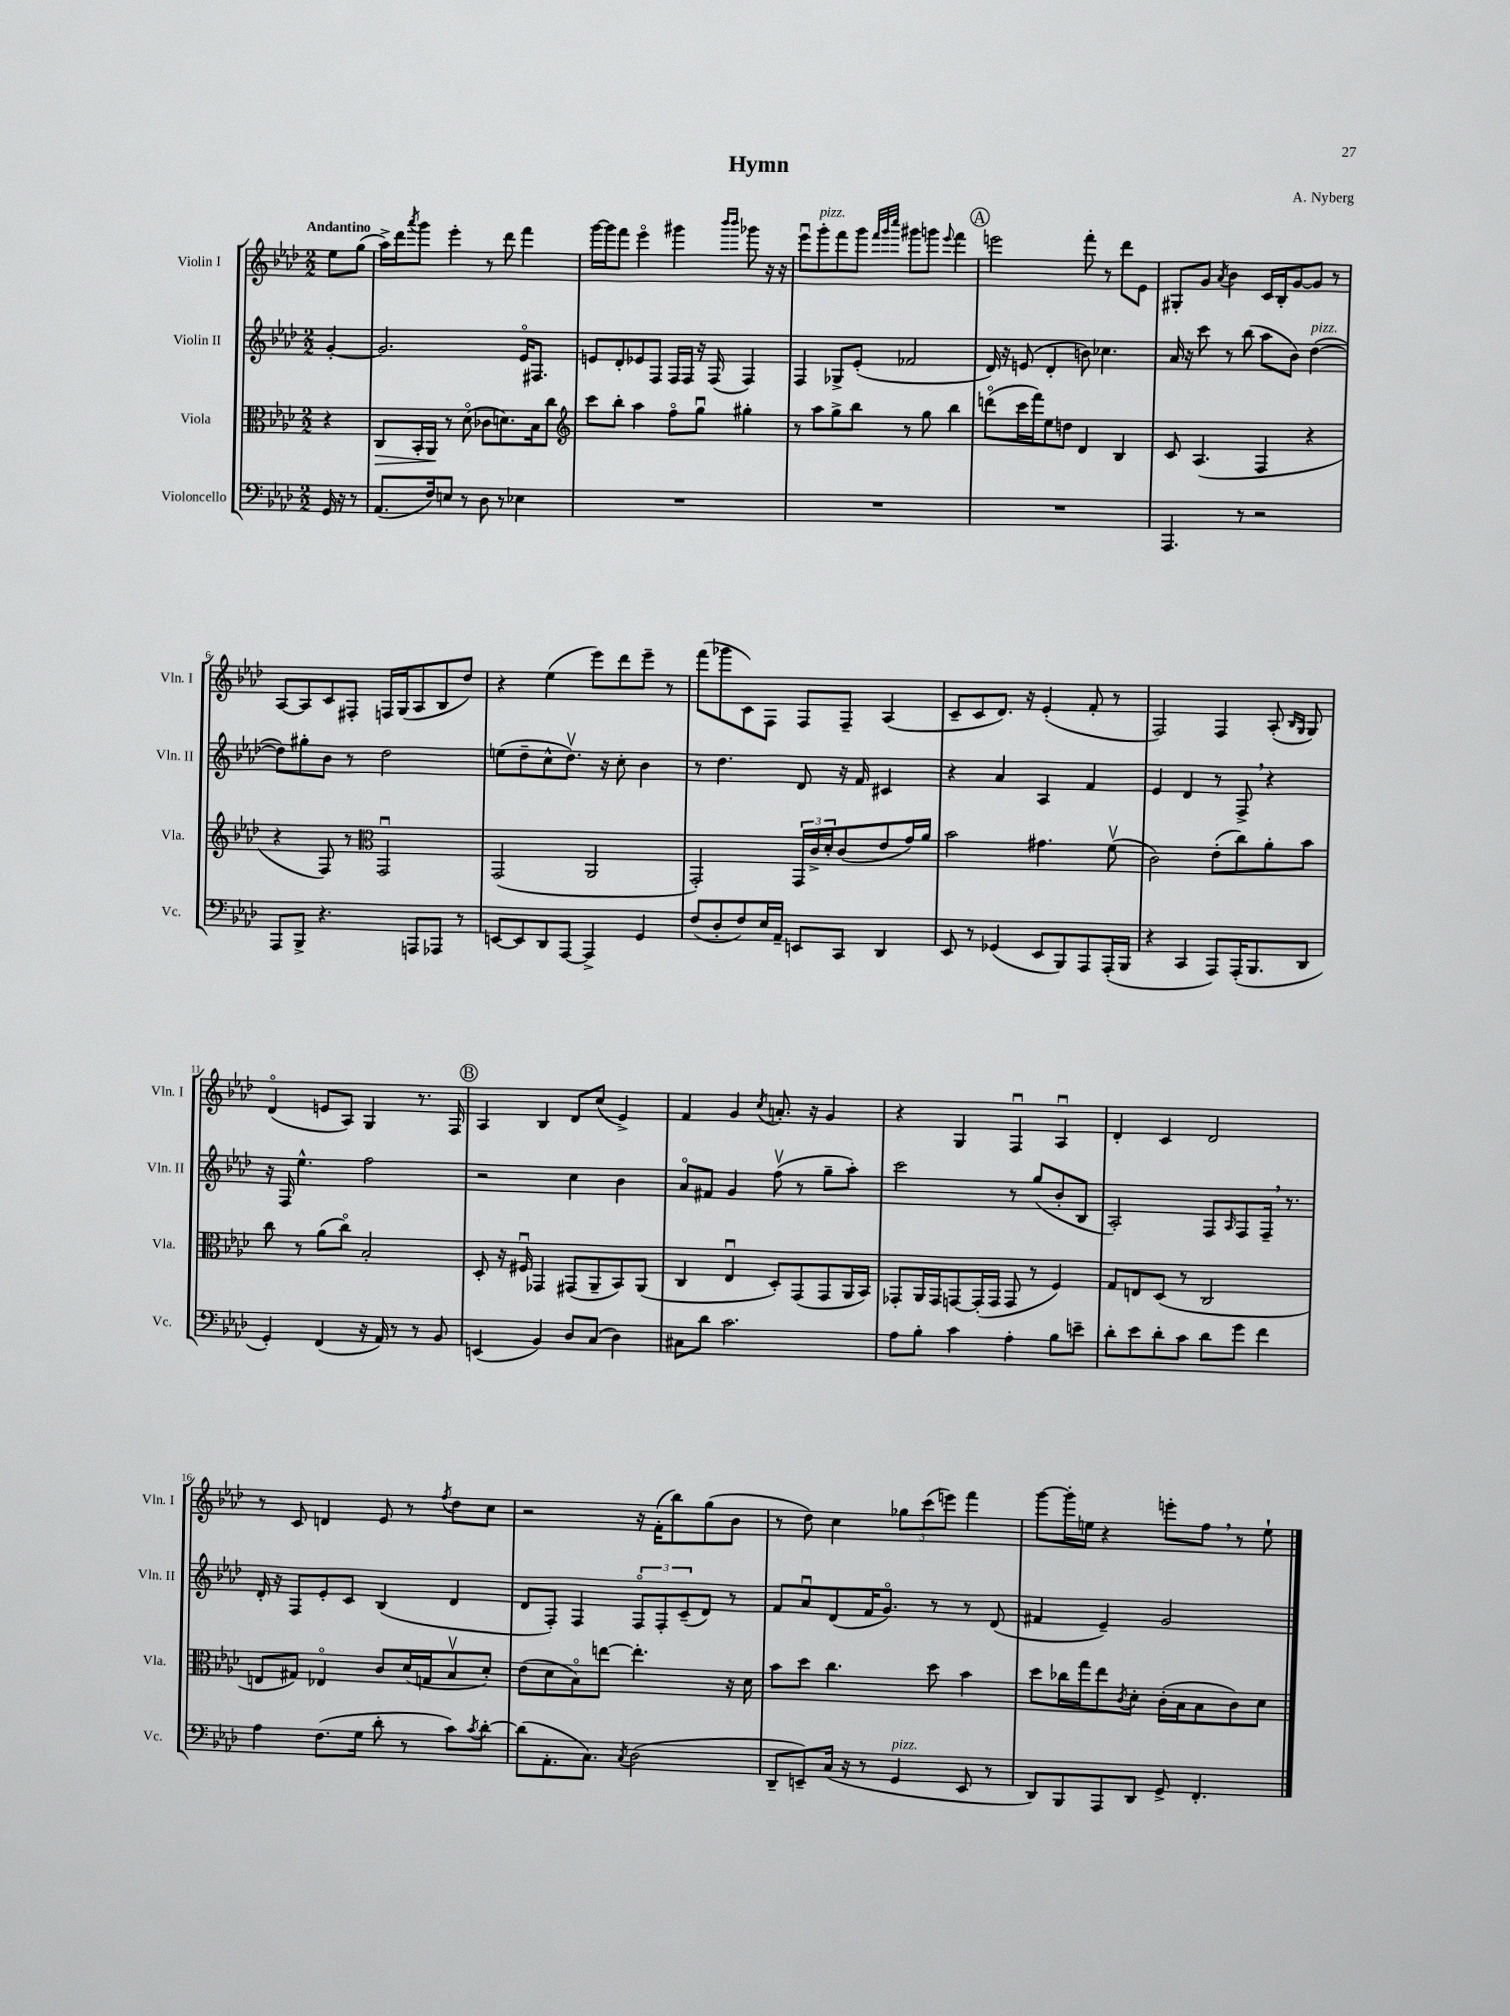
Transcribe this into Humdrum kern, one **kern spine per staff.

**kern	**kern	**kern	**kern
*staff4	*staff3	*staff2	*staff1
*clefF4	*clefC3	*clefG2	*clefG2
*k[b-e-a-d-]	*k[b-e-a-d-]	*k[b-e-a-d-]	*k[b-e-a-d-]
*M2/2	*M2/2	*M2/2	*M2/2
16GG/	4r	[4g'/	8ee-\L
16r	.	.	.
8r	.	.	(8gg\J
=	=	=	=
(8.AA-/L	8C/L	2.g/]	16aa-^\LL)
.	.	.	16ddd-\J
.	.	.	8qaaa-/
.	16BB-'/L	.	8ggg\J
16F/k)	16AA-/JJ	.	.
8E/J	8r	.	4eee-'\
8r	(8d-o\	.	.
8D-\	8c-\L	.	8r
8r	8.d\)	.	8ddd-\
4E-\	.	16e-o/LK	4fff\
.	16B-\k	8.F#/J	.
.	8cc\J	.	.
=	=	=	=
*	*clefG2	*	*
1r	8ccc\L	8e/L	[16ggg\LL
.	.	.	16ggg\]J
.	8bb-'\J	8d-'/	8fff\J
.	4aa-\	8e-/	4eee-o\
.	.	8F/J	.
.	8ffo\L	16F/LL	4ggg#\
.	.	16F/JJ	.
.	8ggu\J	16r	.
.	.	(16F/	.
.	.	.	16qqbbb-/LL
.	.	.	16qqbbb-/JJ
.	4gg#'\	4F/)	8ggg-\
.	.	.	16r
.	.	.	16r
=	=	=	=
1r	8r	4F/	8eee-u\L
.	8aa-\L	.	8ggg'\
.	8gg^\	8G-^/L	8fff\
.	8bb-\J	(8e-'/J	8ggg\J
.	.	.	32qqfff/LLL
.	.	.	32qqggg/
.	.	.	32qqcccc/JJJ
.	8r	2f-/	8ggg#\L
.	8gg\	.	8ggg\J
.	.	.	8qqeee-/
.	4bb-\	.	4fff\
=	=	=	=
1r	(8dddo\L	16d-/)	2eee\
.	.	16r	.
.	16ccc\L	(8e/	.
.	16fff\J)	.	.
.	8ee-\	4d-'/	.
.	8dd\J	.	.
.	4d-/	8b\)	8fff'\
.	.	4.cc-\	8r
.	4B-/	.	8ddd-\L
.	.	.	8e-\J
=	=	=	=
4.AAA-/	8c/	16a-/	8G#'/L
.	.	16r	.
.	(4.A-/	8ccc\	8g/J
.	.	.	8qa-/
.	.	8r	4b-\
8r	.	(8bb-\	.
2r	4F/	8aa-\L	16c/LL
.	.	.	16B-'/J
.	.	8b-\J)	[8g/
.	4r	([4dd-\	8g/]J
.	.	.	8r
=	=	=	=
8AAA-/L	4r	8dd-\]L)	[8A-/L
8BBB-^/J	.	8gg#'\	8A-/]
4.r	8F/)	8b-\J	8c/
.	8r	8r	8F#'/J
*	*clefC3	*	*
.	2GGu/	2dd-\	16F/LL
.	.	.	(16G/J
8AAA/L	.	.	8A-/
8AAA-/J	.	.	8B-/
8r	.	.	8dd-/J)
=	=	=	=
[8EE/L	(2GG/	(8ee\L	4r
8EE/]	.	8dd-~\	.
8DD-/	.	8cc^^\	(4ee-\
[8AAA-/J	.	8.dd-v\J)	.
4AAA-^/]	2AA-/	.	8eee-\L)
.	.	16r	.
.	.	8cc'\	8ddd-\
4GG/	.	4b-\	8eee-~\J
.	.	.	8r
=	=	=	=
(8F/L	2GG'/)	8r	(8fff\L
8D-'/	.	4.dd-\	8ggg-\
8F/)	.	.	8c\)
16E-/L	.	.	8F\J
16AA-~/JJ	.	.	.
8EE/L	24GG/LL	8d-/	8F/L
.	24c^/	.	.
.	24d-'/J	.	.
8CC/J	(8c/	16r	8F~/J
.	.	16f/	.
4DD-/	8e-/	4c#/	(4A-/
.	16g/L)	.	.
.	16a-/JJ	.	.
=	=	=	=
8EE-/	2b-\	4r	8c~/L
8r	.	.	8c/
(4GG-/	.	4a-/	8.d-/J)
.	.	.	16r
8EE-/L	4.g#\	4A-/	(4e-'/
8BBB-/)	.	.	.
8AAA-/	.	4f/	8f'/
(16AAA-'/L	(8fv\	.	8r
16BBB-/JJ	.	.	.
=	=	=	=
4r	2c\)	4e-/	2F/)
4CC/	.	4d-/	.
8AAA-/L)	(8e-'\L	8r	4F/
(16AAA-'/K	8cc\)	8F^/	.
8.BBB-/	.	.	.
.	8a-'\	4r	(8A-'/
.	.	.	16qqB-/LL
.	.	.	16qqG/JJ
8DD-/J	8b-\J	.	8G/)
=	=	=	=
4GG'/)	8cc\	16r	(4d-o/
.	.	16F/	.
.	8r	4.ee-^^\	.
(4FF/	(8a-\L	.	8e/L
.	8cco\J)	.	8A-/J)
16r	2B-'/	2ff\	4G/
16AA-/)	.	.	.
8r	.	.	.
8r	.	.	8.r
8BB-/	.	.	.
.	.	.	16F/
=	=	=	=
(4EE/	8D-'/	2r	4A-/
.	16r	.	.
.	16F#u/	.	.
4BB-/)	4GG-/	.	4B-/
8D-/L	(8GG#/L	4cc\	8d-/L
(8C/J	8AA-~/	.	(8cc/J
4D-\)	8BB-/)	4b-\	4e-^/)
.	(8AA-/J	.	.
=	=	=	=
8C#\L	4C/	8a-o/L	4f/
8d-\J	.	8f#/J	.
2.c\	4E-u/	4g/	4g/
.	.	.	8qcc/
.	8D-'/L)	(8ffv\	8.a'/
.	(8GG/	8r	.
.	.	.	16r
.	8GG/	8gg~\L	4g/
.	16AA-/L	8aa-'\J)	.
.	16BB-/JJ)	.	.
=	=	=	=
8A-\L	8GG-'/L	2ccc\	4r
8B-'\J	16AA-/L	.	.
.	16GG-/J	.	.
4c\	[8GG/	.	4G/
.	(16GG'/]L	.	.
.	16GG/JJ	.	.
4A-'\	8GG/	8r	4Fu/
.	8r	(8gg/L	.
8B-\L	4F/)	8b-'/	4A-u/
8e~\J	.	8B-/J	.
=	=	=	=
8d-'\L	8G/L	2A-'/)	4d-'/
8e-\	8E/	.	.
8d-'\	(8D-/J	.	4c/
8c\J	8r	.	.
8d-\L	2C/	8F/L	2d-/
.	.	16qqA-/	.
8g\J	.	8F/	.
4f\	.	16F~/Jk	.
.	.	8.r	.
=	=	=	=
4A-\	8E/L	16d-'/	8r
.	.	16r	.
.	8G#/J)	8F/L	8c/
(8.F\L	4E-o/	8e-'/	4d/
.	.	8c/J	.
16G\Jk	.	.	.
8d-'\	8c/L	(4B-/	8e-/
8r	(16d-/L	.	8r
.	16G/J	.	.
.	.	.	8qff/
8c\L)	8B-v/	4d-/	8dd-\L
8qc/	.	.	.
[8d-'\J	8d-'/J)	.	8cc\J
=	=	=	=
(8d-\]L	(8e-\L	8d-/L	2r
8.AA-'\	8d-\	8F'/J)	.
.	8B-o\)	4F/	.
8.C\J)	.	.	.
.	[8ee\J	.	.
8qC/	.	.	.
(2D-\	4.ee'\]	12Fo/L	16r
.	.	.	(16f'\LK
.	.	12F'/	.
.	.	.	8bb-\)
.	.	(12c~/	.
.	.	8d-/J)	(8gg\
.	16r	8r	8b-\J
.	16d-\	.	.
=	=	=	=
8DD-~/L	8b-\L	8f/L	8r
8EE~/)	8dd-\J	8a-u/	8dd-\)
(16C/Jk	4.cc\	(8d-/	4cc\
16r	.	.	.
8r	.	16f/K	.
.	.	8.go/J)	.
4GG/	.	.	12gg-\L
.	.	.	(12ccc\
.	8dd-\	8r	.
.	.	.	12eee\J)
8EE/	4b-\	8r	4fff\
8r	.	(8d-/	.
=	=	=	=
8DD-/L)	8dd-\L	4f#/	[8ggg\L
8BBB-/	16cc-\L	.	16ggg'\]L
.	16gg\J	.	16ee\JJ
8AAA-/	8ee-\	4e-~/)	4r
.	8qc/	.	.
8DD-/J	8d-'\J	.	.
8GG^/	(16c'\LL	2g/	8eee'\L
.	16B-\J	.	.
4.FF'/	8B-\	.	8ff\J
.	8c\)	.	8r
.	8d-\J	.	8ee`\
==	==	==	==
*-	*-	*-	*-
